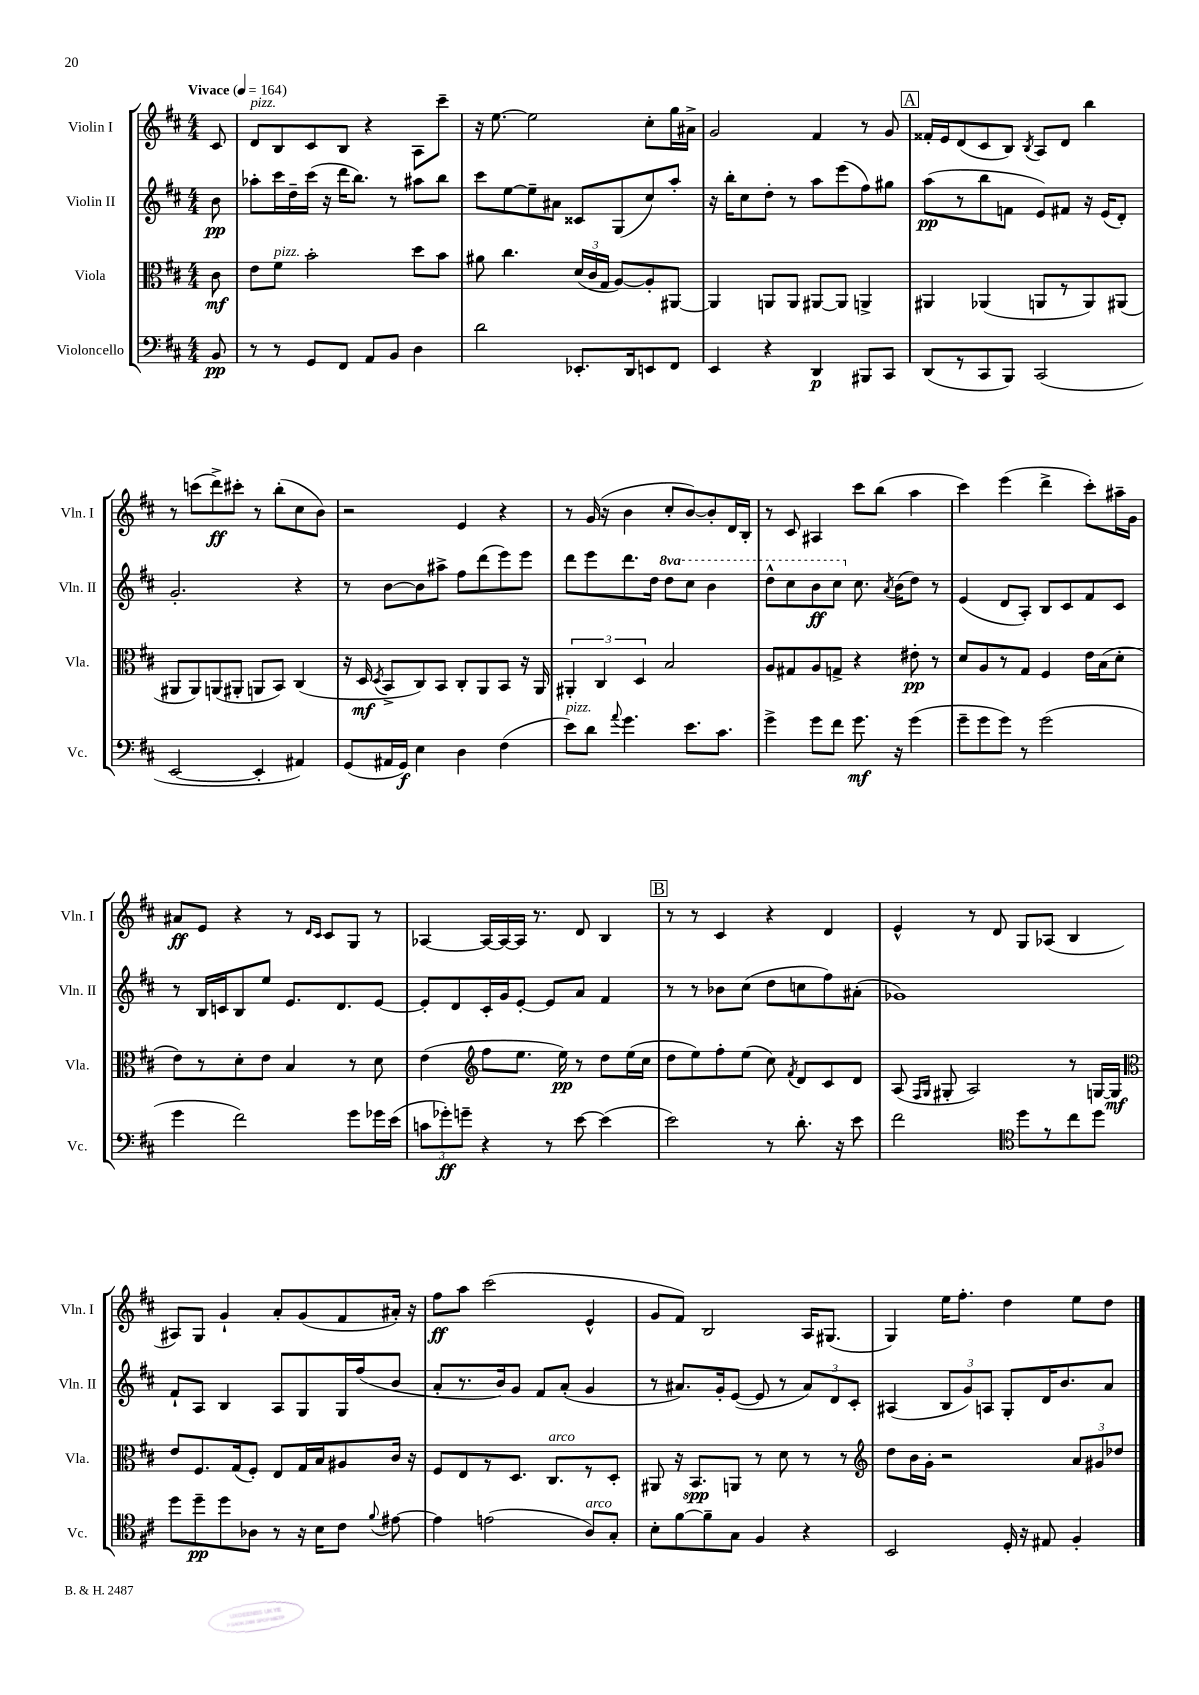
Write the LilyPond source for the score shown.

<<
\new StaffGroup <<
\new Staff = "s0" \with { instrumentName = "Violin I" shortInstrumentName = "Vln. I" } {
    \clef treble \key d \major \numericTimeSignature \time 4/4 \partial 8 \tempo "Vivace" 4 = 164
    \autoBeamOff cis'8 |
    d'8[^\markup { \italic "pizz." } b8 cis'8 b8] r4 a8[ cis'''8]-- |
    r16 e''8.~ e''2 cis''8[-. g''16 ais'16]-> |
    g'2 fis'4 r8 g'8 |
    \mark \markup { \box "A" } fisis'16[-. e'16 d'8( cis'8 b8]) \acciaccatura { b8 } a8[ d'8] b''4 |
    r8 c'''8[( d'''8->\ff) cis'''8]-. r8 b''8[-.( cis''8 b'8]) |
    r2 e'4 r4 |
    r8 g'16( r16 b'4 cis''8[-. b'8~) b'8-. d'16 b16]-. |
    r8 cis'8 ais4 cis'''8[ b''8]( a''4 |
    cis'''4) e'''4( d'''4-> cis'''8[-.) ais''16-- g'16] |
    ais'8[\ff e'8] r4 r8 \grace { d'16[ cis'16] } cis'8[ g8] r8 |
    aes4~ aes16[~ aes16~ aes16] r8. d'8 b4 |
    \mark \markup { \box "B" } r8 r8 cis'4 r4 d'4 |
    e'4-^ r8 d'8 g8[ aes8]( b4 |
    ais8[) g8] g'4-! a'8[-. g'8( fis'8 ais'16]-.) r16 |
    fis''8[\ff a''8] cis'''2( e'4-^ |
    g'8[ fis'8]) b2 a16[ gis8.]( |
    g4) e''16[ fis''8.]-. d''4 e''8[ d''8] \bar "|." |
}
\new Staff = "s1" \with { instrumentName = "Violin II" shortInstrumentName = "Vln. II" } {
    \clef treble \key d \major \numericTimeSignature \time 4/4 \set Staff.ottavationMarkups = #ottavation-simple-ordinals \partial 8
    \autoBeamOff b'8\pp |
    aes''8[-. cis'''16 d''16-- cis'''16]( r16 d'''16[ b''8.]) r8 ais''8[ b''8] |
    cis'''8[ e''8~ e''8-- ais'8] cisis'8[ g8( cis''8) a''8]-. |
    r16 b''16[-. cis''8 d''8]-. r8 a''8[ e'''8( fis''8) gis''8] |
    \mark \markup { \box "A" } a''8[\pp( r8 b''8 f'8] e'8[) fis'8] r16 e'16[( d'8]-.) |
    g'2.-. r4 |
    r8 b'8[~ b'8 ais''8]-> fis''8[ d'''8( e'''8) e'''8] |
    d'''8[ e'''8 d'''8. d''16] \ottava #1 d'''8[ cis'''8] b''4 |
    d'''8[-^ cis'''8 b''8\ff cis'''8] \ottava #0 cis''8. \acciaccatura { a'8 } b'16[( d''8]) r8 |
    e'4( d'8[ a8]-.) b8[ cis'8 fis'8 cis'8] |
    r8 b16[ c'16 b8 e''8] e'8.[ d'8. e'8]~ |
    e'8[-. d'8 cis'16-. g'16 e'8]~-. e'8[ a'8] fis'4 |
    \mark \markup { \box "B" } r8 r8 bes'8[ cis''8]( d''8[ c''8 fis''8) ais'8]-.( |
    ges'1) |
    fis'8[-! a8] b4 a8[ g8 g16 fis''16( b'8] |
    a'8[-. r8. b'16) g'8] fis'8[ a'8]-.( g'4 |
    r8 ais'8.[) g'16-. e'8]~( e'8 r8 \tuplet 3/2 { ais'8[) d'8 cis'8]-. } |
    ais4( \tuplet 3/2 { b8[ g'8) a8] } g8[-. d'16 b'8. a'8] \bar "|." |
}
\new Staff = "s2" \with { instrumentName = "Viola" shortInstrumentName = "Vla." } {
    \clef alto \key d \major \numericTimeSignature \time 4/4 \partial 8
    \autoBeamOff cis'8\mf |
    e'8[ fis'8]^\markup { \italic "pizz." } b'2-. d''8[ b'8] |
    ais'8 cis''4. \tuplet 3/2 { d'16[( cis'16 g16] } a8[~) a8-. ais,8]~ |
    ais,4 a,8[ a,8] ais,8[~ ais,8] a,4-> |
    \mark \markup { \box "A" } ais,4 aes,4( a,8[ r8 a,8) ais,8]( |
    ais,8[ ais,8) a,8( ais,8]-. a,8[ b,8]) cis4( |
    r16 d16\mf \acciaccatura { d8 } b,8[-> cis8) b,8] cis8[-. a,8 b,8] r16 a,16 |
    \tuplet 3/2 { ais,4-. cis4 d4 } b2 |
    a8[ gis8 a8 g8]-> r4 eis'8-.\pp r8 |
    d'8[ a8 r8 g8] fis4 e'16[ b16( d'8]-. |
    e'8[) r8 d'8-. e'8] b4 r8 d'8 |
    e'4( \clef treble fis''8[ e''8.] e''16\pp) r8 d''8[ e''16( cis''16] |
    \mark \markup { \box "B" } d''8[ e''8) fis''8-. e''8]( cis''8) \acciaccatura { fis'8 } d'8[ cis'8 d'8] |
    a8( \grace { fis16[ g16] } gis8-. a2) r8 g16[~ g16]\mf |
    \clef alto e'8[ fis8. g16( fis8]-.) e8[ g16 b16 ais8 cis'16] r16 |
    fis8[ e8 r8 d8.] cis8.[^\markup { \italic "arco" } r8 d8]-. |
    ais,8 r16 b,8.[\spp a,8] r8 d'8 r8 r8 |
    \clef treble d''8[ b'16 g'16]-. r2 \tuplet 3/2 { a'8[ gis'8 des''8] } \bar "|." |
}
\new Staff = "s3" \with { instrumentName = "Violoncello" shortInstrumentName = "Vc." } {
    \clef bass \key d \major \numericTimeSignature \time 4/4 \partial 8
    \autoBeamOff b,8\pp |
    r8 r8 g,8[ fis,8] a,8[ b,8] d4 |
    d'2 ees,8.[-. d,16 e,8 fis,8] |
    e,4 r4 d,4\p bis,,8[ cis,8] |
    \mark \markup { \box "A" } d,8[( r8 cis,8 b,,8]) cis,2( |
    e,2~ e,4-. ais,4) |
    g,8[( ais,16 g,16]\f) e4 d4 fis4( |
    e'8[^\markup { \italic "pizz." }) d'8] \appoggiatura { a'8 } g'4. e'8.[ cis'8.] |
    g'4-> g'8[ fis'8] g'8.\mf r16 g'4( |
    g'8[-- g'8 g'8]) r8 g'2( |
    g'4 fis'2) g'8[ ges'16 e'16]( |
    \tuplet 3/2 { c'8[ ges'8-.\ff) g'8]-- } r4 r8 e'8~ e'4( |
    \mark \markup { \box "B" } e'2) r8 d'8.-. r16 e'8 |
    fis'2 \clef tenor d''8[ r8 cis''8 d''8] |
    d''8[ d''8--\pp d''8 aes8] r8 r16 b16[ cis'8] \appoggiatura { fis'8 } eis'8~ |
    eis'4 e'2( a8[^\markup { \italic "arco" }) g8]-. |
    b8[-. fis'8~ fis'8-- g8] fis4 r4 |
    b,2 d16-. r16 eis8 fis4-. \bar "|." |
}
>>
>>
\layout { \context { \Score \remove "Bar_number_engraver" } }
